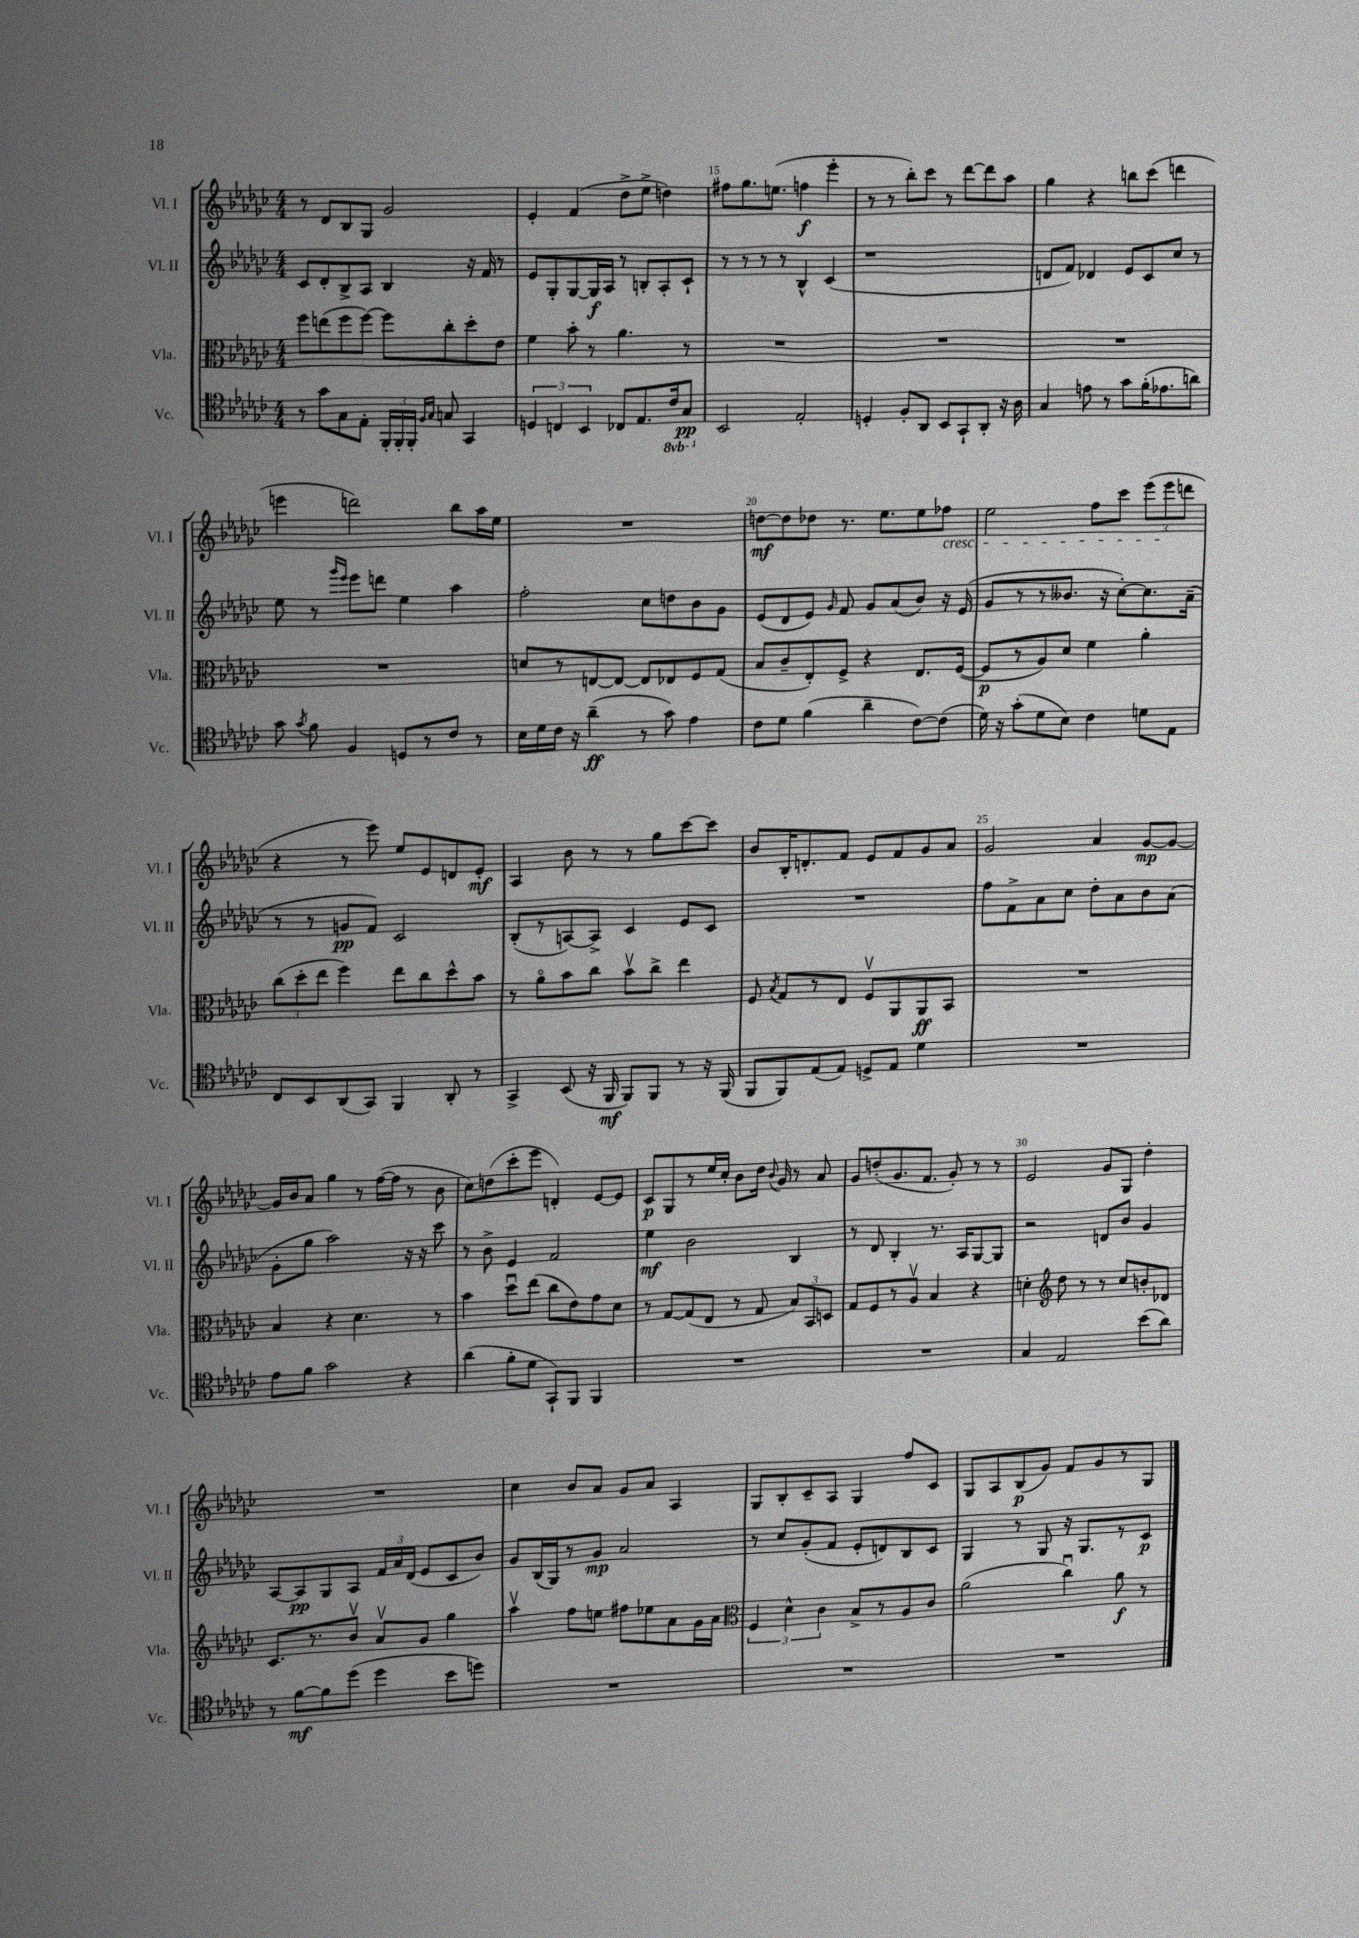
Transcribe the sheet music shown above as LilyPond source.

<<
\new StaffGroup <<
\new Staff = "s0" \with { instrumentName = "Vl. I" shortInstrumentName = "Vl. I" } {
    \clef treble \key ges \major \numericTimeSignature \time 4/4
    \autoBeamOff r8 des'8[ bes8 ges8] ges'2 |
    ees'4-. f'4( des''8[-> ees''8]-> d''4) |
    fis''8[ ges''8. e''8.]( f''4\f ees'''4-. |
    r8 r8 bes''8[-.) ces'''8] r8 des'''8[~ des'''8 aes''8] |
    ges''4 r4 b''8[ ces'''8]( d'''4 |
    e'''4 d'''2) bes''8[ aes''16 ees''16] |
    R1 |
    d''8[~\mf d''8 des''8] r8. ees''8.[ ees''8 fes''8]\cresc |
    ees''2 f''8[ ces'''8] \tuplet 3/2 { ees'''8[( ees'''8\! d'''8] } |
    r4 r8 ees'''8) ees''8[ ees'8 d'8 ees'8]-.\mf |
    aes4 bes'8 r8 r8 ges''8[ ces'''8~ ces'''8] |
    bes'8[ bes16-. d'8.-. f'8] ees'8[ f'8 ges'8 aes'8] |
    ges'2 aes'4 ges'8[~\mp ges'8]~ |
    ges'16[ bes'16 aes'8] ges''4 r8 f''16[~( f''16] r8 bes'8 |
    ces''8[) d''8( ces'''8-. ees'''8] d'4-.) ees'8[~ ees'8] |
    ces'8[\p ges8 r8 ees''16 ces''16]-. bes'8[ des''16] \appoggiatura { bes'8 } ges'16 r8 aes'8 |
    ges'8[ d''8-.( ges'8. f'8.] ges'8-.) r8 r8 |
    ees'2 ges'8[ ges8] des''4-. |
    R1 |
    ces''4 bes'8[ aes'8] ges'8[ aes'8] aes4 |
    ges8[ bes8-. ces'8-- aes8] ges4 f''8[ ces'8] |
    ges8[ aes8 bes8\p( ges'8]) f'8[ ges'8 r8 ges8] \bar "|." |
}
\new Staff = "s1" \with { instrumentName = "Vl. II" shortInstrumentName = "Vl. II" } {
    \clef treble \key ges \major \numericTimeSignature \time 4/4
    \autoBeamOff ces'8[ des'8-. bes8-> aes8] bes4 r16 f'16 r8 |
    ees'8[ ges8-. ges8~ ges16\f aes16] r8 b8[-. aes8-. ces'8]-! |
    r8 r8 r8 r8 bes4-^ ces'4( |
    r1 |
    d'8[ f'8]) des'4 ees'8[ ces'8 ces''8] r8 |
    ees''8 r8 \grace { ges'''16[ ees'''16] } ees'''8[ d'''8] ees''4 aes''4 |
    f''2-. ces''8[ d''8 bes'8 ges'8] |
    ees'8[( des'8 ees'8]) \grace { ges'16 } f'8 ges'8[ aes'8( bes'8]) r16 ees'16( |
    ges'8[ r8 r8 beses'8.] r16 ces''8[~-.) ces''8. aes'16]--( |
    r8 r8 g'8[\pp f'8]) ces'2 |
    bes8[-.( r8 a8~) a8]-> ces'4 ees'8[ ces'8] |
    R1 |
    f''8[ f'8-> aes'8 ces''8] des''8[-. aes'8 bes'8 aes'8]( |
    ges'8[-. ges''8] aes''2) r16 r16 ces'''8 |
    r8 bes'8-> ees'4 f'2 |
    ees''4\mf bes'2 bes4 |
    r8 des'8 bes4-. r8. aes16[ ges8~ ges8] |
    r2 d'8[ bes'8] ges'4 |
    aes8[~ aes8\pp ges8 aes8] \tuplet 3/2 { f'16[ aes'16 des'16]( } ees'8[ ces'8 bes'8]) |
    ges'8[ bes16( ges16) r8 ges'8]\mp aes'2 |
    r8 ces''8[ ges'8-.( f'8] ees'8[-. d'8) bes8 ces'8] |
    ges4 r8 ges8 r16 ges8.[ r8 ces'8]\p \bar "|." |
}
\new Staff = "s2" \with { instrumentName = "Vla." shortInstrumentName = "Vla." } {
    \clef alto \key ges \major \numericTimeSignature \time 4/4
    \autoBeamOff f''8[ e''8( f''8 f''8]~) f''8[ ces''8-. des''8-. ees'8] |
    f'4 bes'8-. r8 aes'4. r8 |
    R1 |
    R1 |
    R1 |
    R1 |
    d'8[ r8 e8~ e8]~ e8[ ees8 f8 ges8]( |
    bes8[ ces'8-- ees8-.) f8]-> r4 ees8.[ f16]~( |
    f8[\p r8 aes8) des'8] f'4 aes'4-. |
    \tuplet 3/2 { ces''8[( des''8-. ees''8] } f''4) ees''8[ ces''8 des''8-^ bes'8] |
    r8 aes'8[\flageolet bes'8 ces''8] bes'8[\upbow ces''8]-> ees''4 |
    f8 \acciaccatura { bes8 } ges8[ r8 ees8] f8[\upbow aes,8 aes,8\ff bes,8] |
    R1 |
    bes4 r4 des'4. r8 |
    bes'4 des''8[\downbow ees''8]( ces''8[ ees'8) ges'8 des'8] |
    r8 ges8[~ ges8( ees8] r8 ges8 \tuplet 3/2 { bes8[) bes,8 d8] } |
    ges8[ f8 r8 aes8]\upbow bes4 r4 |
    d'4-. \clef treble des''8 r8 r8 ces''8[ b'8-. des'8] |
    ces'8.[ r8. bes'8]\upbow aes'8[\upbow ges'8] ges''4 |
    aes''4\upbow f''8[ e''8] fis''8[ ees''8 aes'8 ges'16 aes'16] |
    \clef alto \tuplet 3/2 { f4 des'4-^ ces'4 } bes8[-> r8 aes8 ces'8] |
    aes'2( ces''4\downbow) aes'8\f r8 \bar "|." |
}
\new Staff = "s3" \with { instrumentName = "Vc." shortInstrumentName = "Vc." } {
    \clef tenor \key ges \major \numericTimeSignature \time 4/4 \set Staff.ottavationMarkups = #ottavation-simple-ordinals
    \autoBeamOff r8 ges'8[ ges8 ees8]-. \tuplet 3/2 { f,16[-. f,16-. f,16]-. } \grace { f16[ ges16] } g8 ges,4 |
    \tuplet 3/2 { d4 c4 bes,4 } ces8[ ees8. \ottava #-1 ces16 ges,8]\pp \ottava #0 |
    bes,2 ees2-. |
    d4-. f8[-. aes,8] bes,8[ ges,8-! aes,8]-. r16 aes16 |
    ges4 e'8 r8 ges'8[ f'16-.( ees'8. a'8]) |
    ges'8 \acciaccatura { ges'8 } f'8 f4 d8[ r8 ces'8] r8 |
    bes16[ des'16 ces'16] r16 aes'4--\ff( r8 ges'8) ees'4 |
    ces'8[ des'8] f'4( aes'4-- ces'8[~) ces'8]( |
    des'16) r16 ges'8[-.( des'8 bes8]) ces'4 d'8[ ees8] |
    ces8[ bes,8 aes,8( ges,8]) f,4 aes,8-. r8 |
    ges,4-> bes,8( r16 f,16\mf f,8[) f,8] r8 r16 f,16( |
    f,8[ f,8) ees8( ees8]) d8[-> ees8] des'4 |
    R1 |
    ees'8[ f'8] ges'2 r4 |
    aes'4( f'8[-. des'8] ges,8[-!) f,8] f,4 |
    R1 |
    R1 |
    ges4 ees2 bes'8[( aes'8]) |
    r8 f'8[~\mf f'8 des''8]( des''4 bes'8[ d''8]) |
    R1 |
    R1 |
    R1 \bar "|." |
}
>>
>>
\layout { \context { \Score currentBarNumber = #13 \override BarNumber.break-visibility = ##(#f #t #t) barNumberVisibility = #(every-nth-bar-number-visible 5) } }
